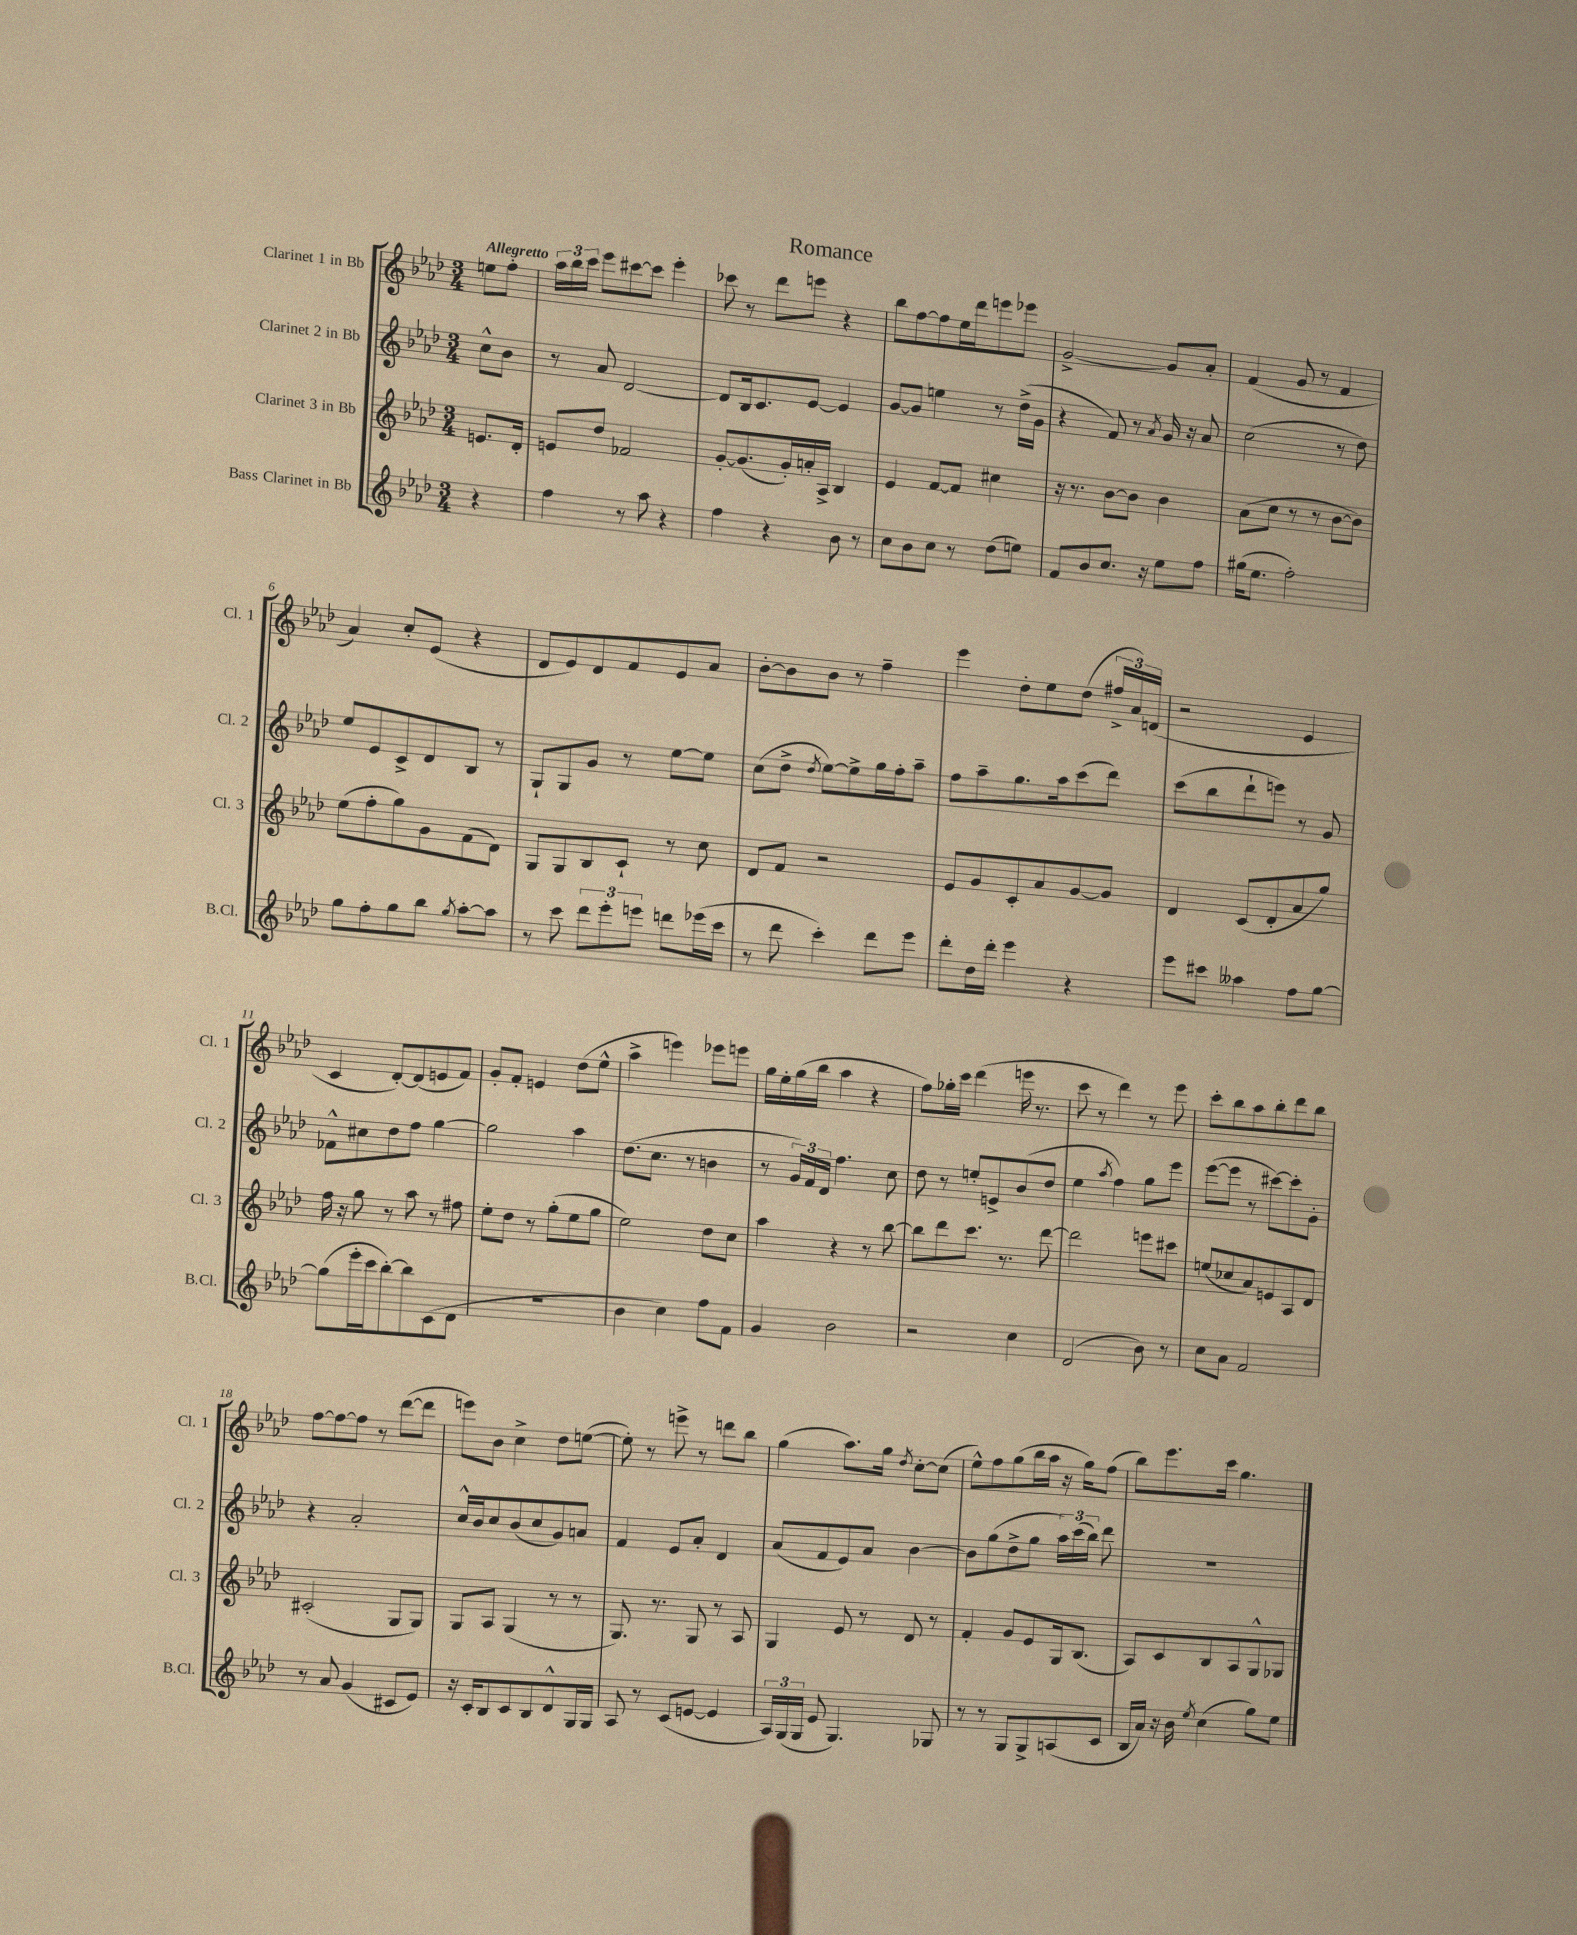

**kern	**kern	**kern	**kern
*part4	*part3	*part2	*part1
*staff4	*staff3	*staff2	*staff1
*I"Bass Clarinet in Bb	*I"Clarinet 3 in Bb	*I"Clarinet 2 in Bb	*I"Clarinet 1 in Bb
*I'B.Cl.	*I'Cl. 3	*I'Cl. 2	*I'Cl. 1
*clefG2	*clefG2	*clefG2	*clefG2
*k[b-e-a-d-]	*k[b-e-a-d-]	*k[b-e-a-d-]	*k[b-e-a-d-]
*M3/4	*M3/4	*M3/4	*M3/4
=	=	=	=
!	!	!	!LO:TX:a:B:t=Allegretto
4r	8.en/L	8cc^^\L	8een\L
.	.	8b-\J	8ff'\J
.	16d-'/Jk	.	.
=1	=1	=1	=1
4ff\	8en/L	8r	24aa-\LL
.	.	.	24bb-\
.	.	.	24ccc\JJ
.	8dd-/J	8a-/	8eee-\L
8r	2f-X/	[2d-/	[8ccc#X\
8aa-\	.	.	8ccc#\J]
4r	.	.	4eee-'\
=2	=2	=2	=2
4ff\	[8g'/L	8d-/L]	8ccc-X\
.	(8.g/]	16B-/k	8r
.	.	8.c/	.
4r	.	.	8ddd-\L
.	16g'/L)	.	.
.	16an'/	[8e-/J	8eeen\J
.	16A-^/JJ	.	.
8b-\	4B-/	4e-/]	4r
8r	.	.	.
=3	=3	=3	=3
8cc\L	4e-/	[8g/L	8bb-\L
8b-\	.	8g/J]	[8ff\
8cc\J	[8f/L	4een\	8ff\]
8r	8f/J]	.	16ee-\L
.	.	.	16ddd-\J
(8dd-\L	4cc#X\	8r	8eeen\
8een\J)	.	(16dd-^\LL	8eee-X\J
.	.	16g\JJ	.
=4	=4	=4	=4
8f/L	16r	4r	[2g^/
.	8.r	.	.
8b-/	.	.	.
8.cc/J	[8b-\L	8f/)	.
.	8b-\J]	8r	.
16r	.	.	.
.	.	8qa-/	.
8ee-\L	4b-\	16g/	8g/L]
.	.	16r	.
8ff\J	.	8a-/	8a-'/J
=5	=5	=5	=5
(16gg#X\KL	(8a-\L	(2cc\	(4f/
8.ee-\J	.	.	.
.	8cc\J	.	.
2ff'\)	8r	.	8g/
.	8r	.	8r
.	[8b-\L	8r	4f/
.	8b-\J])	8dd-\)	.
!!LO:LB:g=z
=6	=6	=6	=6
8gg\L	(8ee-\L	8ee-/L	4a-/)
8ff'\	8ff'\	8e-/	.
8gg\	8gg\)	8c^/	8cc'/L
8bb-\J	8g\	8d-/	(8e-/J
8qgg/	.	.	.
[8aa-'\L	(8f\	8B-/J	4r
8aa-\J]	8d-\J)	8r	.
=7	=7	=7	=7
8r	8G/L	8G`/L	8d-/L
8ccc\	8G/	8G/	8e-/)
12ddd-\L	8B-/	8g/J	8d-/
12eee-'\	.	.	.
.	8c`/J	8r	8f/
12eeen\J	.	.	.
8dddn\L	8r	[8ee-\L	8e-/
(16eee-X\L	8cc\	8ee-\J]	8a-/J
16ccc\JJ	.	.	.
=8	=8	=8	=8
8r	8d-/L	(8cc\L	[8b-'\L
8ddd-\	8f/J	8dd-^\J	8b-\]
.	.	8qdd-/	.
4ccc'\)	2r	[8ee-\L)	8b-\J
.	.	8ee-^\]	8r
8ddd-\L	.	16gg\L	4ff~\
.	.	16ff'\J	.
8eee-\J	.	8aa-~\J	.
=9	=9	=9	=9
8ddd-'\L	8e-/L	8ff\L	4eee-\
16dd-\L	8g/	8aa-~\	.
16ddd-'\JJ	.	.	.
4eee-\	8c'/	8.gg\	8dd-'\L
.	8a-/	.	8ee-\
.	.	16aa-\k	.
4r	[8g/	(8ccc\	(8dd-\J
.	8g/J]	8ddd-\J)	24ff#X^/LL
.	.	.	24a-/)
.	.	.	(24dn/JJ
=10	=10	=10	=10
8eee-\L	4d-/	(8ccc\L	2r
8ccc#X\J	.	8bb-\	.
4aa--X\	(8c/L	8ddd-`\	.
.	8d-'/	8eeen\J)	.
8ff\L	8a-/	8r	4e-/
[8gg\J	8gg/J)	8g/	.
!!LO:LB:g=z
=11	=11	=11	=11
(8gg\L]	16ff\	8f-X^^\L	4c/
.	16r	.	.
16eee-'\L	8gg\	8cc#X\	.
16ccc\J	.	.	.
[8bb-'\)	8r	8dd-\	[8d-'/L)
8bb-\]	8aa-\	8ff\J	(8d-/]
(8c\	8r	[4gg\	8en/
8d-\J	8ff#X\	.	8f/J)
=12	=12	=12	=12
2.r	8ee-'\L	2gg\]	8g'/L
.	8dd-\J	.	8f'/J
.	8r	.	4en/
.	(8gg'\L	.	.
.	8ee-\	4aa-\	(8dd-\L
.	8gg\J	.	8ee-^^\J
=13	=13	=13	=13
4b-\	2ee-\)	(8.dd-\L	4aa-^\
.	.	8.cc\J	.
4cc\)	.	.	4eeen\)
.	.	8r	.
8ff\L	8dd-\L	4bn\	8eee-X\L
8f\J	8cc\J	.	8eeen\J
=14	=14	=14	=14
4g/	4aa-\	8r	16gg\LL
.	.	.	16ee-'\
.	.	24g/LL)	(16gg\
.	.	24f/	.
.	.	.	16bb-\JJ
.	.	24d-/JJ	.
2b-\	4r	4.ff\	4aa-\
.	8r	.	4r
.	[8bb-\	8cc\	.
=15	=15	=15	=15
2r	8bb-\L]	8dd-\	8ff\L)
.	8ddd-\	8r	16gg-X'\L
.	.	.	16ccc\JJ
.	8.ccc\J	8een'/L	(4ddd-\
.	.	8en^/	.
.	8.r	.	.
4cc\	.	(8b-/	16eeen\
.	.	.	8.r
.	[8ddd-\	8dd-/J	.
=16	=16	=16	=16
(2d-/	2ddd-\]	4ee-\	8ccc\
.	.	.	8r
.	.	8qaa-/	.
.	.	4ff\)	4ddd-\)
8b-\)	8eeen\L	8gg\L	8r
8r	8ccc#X\J	8eee-\J	8eee-\
=17	=17	=17	=17
8cc\L	(8een/L	([8eee-\L	8ccc'\L
8a-\J	8cc-X/	8eee-\J]	8bb-\
2f/	8a-/)	8r	8aa-\
.	8en/	[8ccc#X\L)	8bb-'\
.	8A-/	8ccc#'\]	8ddd-\
.	8d-/J	8g'\J	8bb-\J
!!LO:LB:g=z
=18	=18	=18	=18
8r	(2c#X'/	4r	[8ff\L
8a-/	.	.	8ff\_
(4g/	.	2a-'/	8ff\J]
.	.	.	8r
8c#X/L	8G/L	.	([8ddd-\L
8e-/J)	8G/J)	.	8ddd-\J]
=19	=19	=19	=19
16r	8G/L	16cc^^/LL	8eeen\L)
16c'/KL	.	16b-/J	.
8B-/	8A-/J	8cc/	8b-\J
8c/	(4G/	(8b-/	4cc^\
8B-/	.	8cc/	.
8d-^^/	8r	8g/)	8dd-\L
16G/L	8r	8an/J	([8een\J
16G/JJ	.	.	.
=20	=20	=20	=20
8A-/	8.G/)	4f/	8ee'\])
8r	.	.	8r
.	8.r	.	.
(8c/L	.	8e-/L	8eeen^\
[8en/J	8G/	8a-'/J	8r
4e/]	8r	4d-/	8dddn\L
.	8A-/	.	8bb-\J
=21	=21	=21	=21
24A-/LL)	4G/	(8a-/L	(4gg\
(24G/	.	.	.
24G/JJ	.	.	.
8e-/	.	8f/	.
4.G/)	8e-/	8e-/)	8.aa-\L)
.	8r	8a-/J	.
.	.	.	16gg\Jk
.	.	.	8qdd-/
.	8d-/	[4b-\	[8cc'\L
8G-X/	8r	.	(8cc\J]
=22	=22	=22	=22
8r	4f'/	8b-\L]	8ee-^^\L)
8r	.	(8gg\	8ff\
8G/L	8g/L	8dd-^\	(8gg\
8G^/	8e-/	8gg\J	16bb-\L
.	.	.	16aa-\JJ
(8An/	16G/k	24aa-\LL)	16r
.	.	(24ccc\	.
.	(8.B-/J	.	16gg\KL)
.	.	24bb-\JJ)	.
8c/J	.	8ddd-\	(8ff\J
=23	=23	=23	=23
16B-/LL	8A-/L)	2.r	8bb-\L)
16a-/JJ)	.	.	.
16r	8c/	.	8.eee-\
16b-\	.	.	.
8qee-/	.	.	.
(4cc\	8B-/	.	.
.	.	.	16ccc\Jk
.	8A-/	.	4.gg\
8gg\L)	8G^^/	.	.
8ee-\J	8G-X/J	.	.
==	==	==	==
*-	*-	*-	*-
